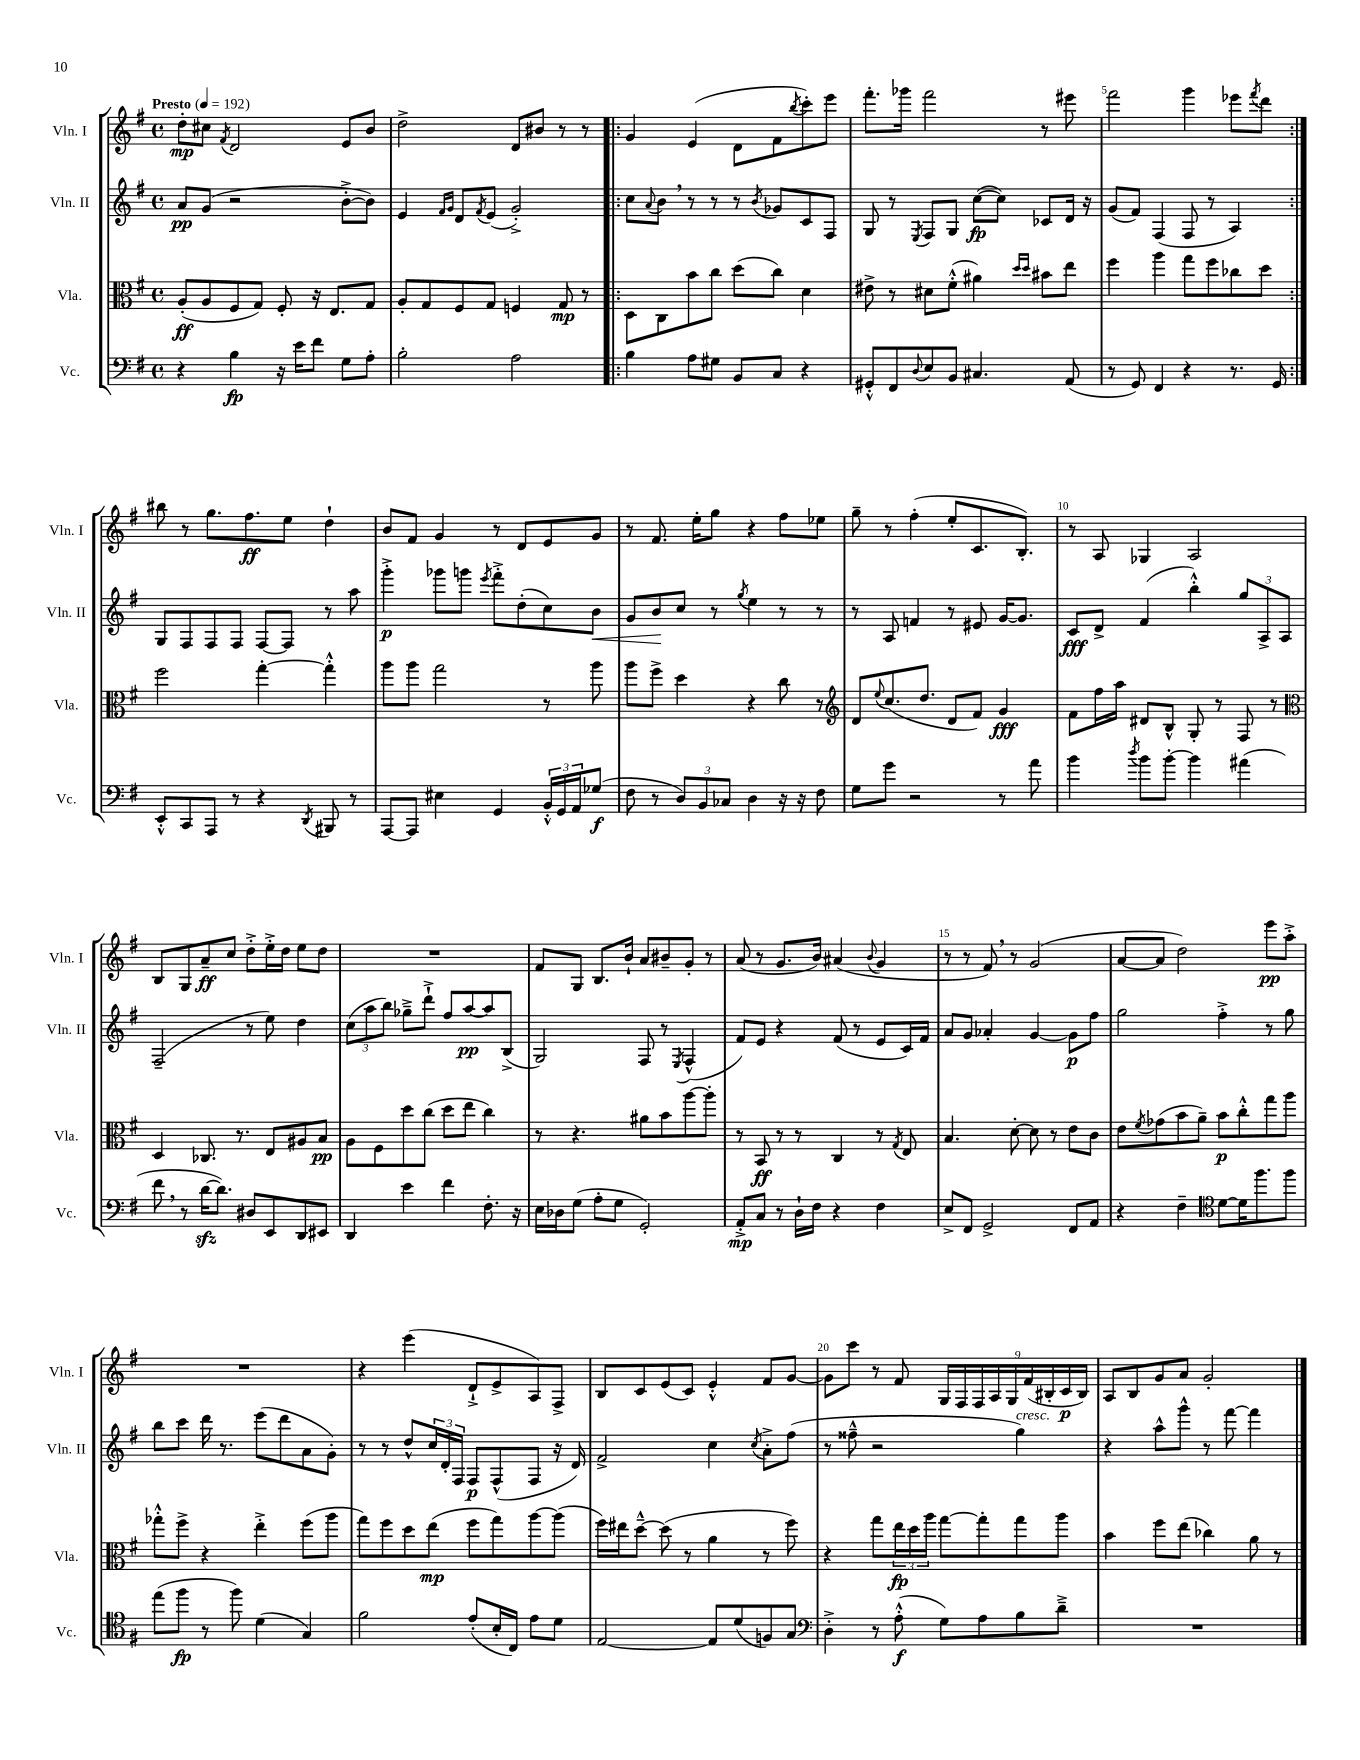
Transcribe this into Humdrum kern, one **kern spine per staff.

**kern	**kern	**kern	**kern
*staff4	*staff3	*staff2	*staff1
*clefF4	*clefC3	*clefG2	*clefG2
*k[f#]	*k[f#]	*k[f#]	*k[f#]
*M4/4	*M4/4	*M4/4	*M4/4
*met(c)	*met(c)	*met(c)	*met(c)
*MM192	*MM192	*MM192	*MM192
4r	(8A'	8a	8dd'
.	8A	(8g	8cc#
.	.	.	8qf#
4B	8F#	2r	2d
.	8G)	.	.
16r	8F#'	.	.
16e	.	.	.
8f#	16r	.	.
.	8.E	.	.
8G	.	[8b'^	8e
8A'	8G	8b])	8b
=	=	=	=
2B'	8A'	4e	2dd^
.	8G	.	.
.	.	16qqf#	.
.	.	16qqg	.
.	8F#	8d	.
.	.	8qf#	.
.	8G	(8e	.
2A	4F	2g'^)	8d
.	.	.	8b#
.	8G	.	8r
.	8r	.	8r
=!|:	=!|:	=!|:	=!|:
4B	8D	8cc	4g
.	.	8qqa	.
.	8C	8b	.
8A	8b	8r	(4e
8G#	8cc	8r	.
8BB	(8dd	8r	8d
.	.	8qb	.
8C	8cc)	8g-	8f#
.	.	.	8qbb
4r	4d	8c	8ccc')
.	.	8F#	8eee
=	=	=	=
8GG#'^^	8e#^	8G	8.fff#'
8FF#	8r	8r	.
.	.	.	16ggg-
8qqD	.	8qE	.
8E	8d#	8F#	2fff#
8BB	(8f#'^^	8G	.
4.C#	4a#)	([8cc	.
.	.	8cc])	.
.	16qqdd	.	.
.	16qqdd	.	.
.	8b#	8c-	8r
(8AA	8ee	16d	8eee#
.	.	16r	.
=	=	=	=
8r	4ff#	(8g	2fff#
8GG)	.	8f#)	.
4FF#	4aa	(4F#	.
4r	8gg	8F#	4ggg
.	8ff#	8r	.
8.r	8cc-	4A)	8eee-
.	.	.	8qfff#
.	8dd	.	8ddd
16GG	.	.	.
=:|!	=:|!	=:|!	=:|!
8EE'^^	2ff#	8G	8bb#
8CC	.	8F#	8r
8AAA	.	8F#	8.gg
8r	.	8F#	.
.	.	.	8.ff#
4r	[4gg'	[8F#	.
.	.	8F#]	8ee
8qDD	.	.	.
8BBB#	4gg'^^]	8r	4dd`
8r	.	8aa	.
=	=	=	=
[8AAA	8aa	4ggg'^	8b
8AAA]	8aa	.	8f#
4E#	2gg	8ggg-	4g
.	.	8ggg	.
.	.	8qeee	.
4GG	.	8fff#'^	8r
.	.	(8dd'	8d
24BB'^^	8r	8cc)	8e
24GG	.	.	.
24AA	.	.	.
(8G-	8aa	8b	8g
=	=	=	=
8F#	8aa	8g	8r
8r	8ff#^	8b	8.f#
12D)	4dd	8cc	.
.	.	.	16ee'
12BB	.	.	.
.	.	8r	8gg
12C-	.	.	.
.	.	8qgg	.
4D	4r	4ee	4r
16r	8cc	8r	8ff#
16r	.	.	.
8F#	8r	8r	8ee-
=	=	=	=
*	*clefG2	*	*
8G	8d	8r	8gg~
.	8qqee	.	.
8g	(8.cc	8A	8r
2r	.	4f	(4ff#'
.	8.dd	.	.
.	8d	8r	8ee'
.	8f#)	8e#	8.c
8r	4g	[16g	.
.	.	8.g]	8.B')
8a	.	.	.
=	=	=	=
4b	8f#	8c	8r
.	16ff#	8d^	8A
.	16aa	.	.
8qdd	.	.	.
8b	8d#	(4f#	4G-
[8b'	8B^^	.	.
4b]	8G'	4bb'^^)	2A
.	8r	.	.
(4a#	8F#	12gg	.
.	.	12A^	.
.	8r	.	.
.	.	12A	.
=	=	=	=
*	*clefC3	*	*
8f#	4D	(2F#~	8B
8r	.	.	8G
[16d	8.C-	.	8a~
8.d])	.	.	.
.	.	.	8cc
.	8.r	.	.
8D#	.	8r	8dd'^
8EE	8E	8ee)	16ee'^
.	.	.	16dd
8DD	8A#	4dd	8ee
8EE#	8B	.	8dd
=	=	=	=
4DD	8A	(12cc	1r
.	.	12aa	.
.	8F#	.	.
.	.	12bb)	.
4e	8dd	8gg-~^	.
.	(8cc	8ddd`^	.
4f#	8dd	8ff#	.
.	8ee	[8aa	.
8.F#'	4cc)	8aa]	.
.	.	(8B^	.
16r	.	.	.
=	=	=	=
16E	8r	2G)	8f#
16D-	.	.	.
(8G	4.r	.	8G
8A'	.	.	8.B
8G	.	.	.
.	.	.	16b`
2GG')	8a#	8F#	8a
.	8b	8r	8b#~
.	.	8qE	.
.	[8aa	(4F#^^	8g'
.	8aa']	.	8r
=	=	=	=
8AA'^	8r	8f#)	(8a
8C	8BB	8e	8r
8r	8r	4r	8.g
16D`	8r	.	.
16F#	.	.	16b)
4r	4C	(8f#	(4a#
.	.	8r	.
.	.	.	8qqb
4F#	8r	8e	4g
.	8qG	.	.
.	8E	16c)	.
.	.	16f#	.
=	=	=	=
8E^	4.B	8a	8r
8FF#	.	8g	8r
2GG^	.	4a-'	8f#)
.	[8d'	.	8r
.	8d]	[4g	(2g
.	8r	.	.
8FF#	8e	8g]	.
8AA	8c	8ff#	.
=	=	=	=
4r	8e	2gg	[8a
.	8qf#	.	.
.	(8g-	.	8a]
4F#~	8b	.	2dd)
.	8a~)	.	.
*clefC4	*	*	*
[8d	8b	4ff#'^	.
16d]	8cc'^^	.	.
8.ff#	.	.	.
.	8gg	8r	8eee
8ff#	8aa	8gg	8aa'^
=	=	=	=
(8ee	8gg-'^^	8bb	1r
8ff#	8ff#^	8ccc	.
8r	4r	16ddd	.
.	.	8.r	.
8ff#)	.	.	.
(4d	4ee'^	(8eee	.
.	.	8ddd	.
4G)	(8ff#	8a	.
.	8aa	8g')	.
=	=	=	=
2f#	8gg)	8r	4r
.	8ff#	8r	.
.	8dd	8dd^^	(4eee
.	(8ee	24cc	.
.	.	24d'	.
.	.	24F#	.
(8e'	8ff#	8F#	8d`^
16B'	8gg)	(8F#^^	8e^
16C)	.	.	.
8e	[8aa	8F#	8A)
8d	(8aa]	16r	8F#^
.	.	16d)	.
=	=	=	=
[2E	16ff#)	2f#^	8B
.	16ee#	.	.
.	[8dd~^^	.	8c
.	(8dd]	.	(8e
.	8r	.	8c)
8E]	4a	4cc	4e'^^
(8d	.	.	.
.	.	8qcc	.
8F)	8r	8a'^	8f#
8G	8ff#)	(8ff#	[8g
=	=	=	=
*clefF4	*	*	*
4D'^	4r	8r	8g]
.	.	8ff##~^^	8ccc
8r	8gg	2r	8r
(8A'^^	24ee	.	8f#
.	24dd	.	.
.	24aa	.	.
8G)	[8gg	.	18G
.	.	.	18F#
.	.	.	18F#
8A	8gg']	.	.
.	.	.	18A
.	.	.	18G
8B	8gg	4gg)	.
.	.	.	(18f#
.	.	.	18B#'
8d~^	8aa	.	.
.	.	.	18c
.	.	.	18B#)
=	=	=	=
1r	4b	4r	8A
.	.	.	8B
.	8ff#	8aa^^	8g
.	(8ee	8ggg^^	8a
.	4cc-)	8r	2g'
.	.	[8fff#	.
.	8a	4fff#]	.
.	8r	.	.
==	==	==	==
*-	*-	*-	*-
